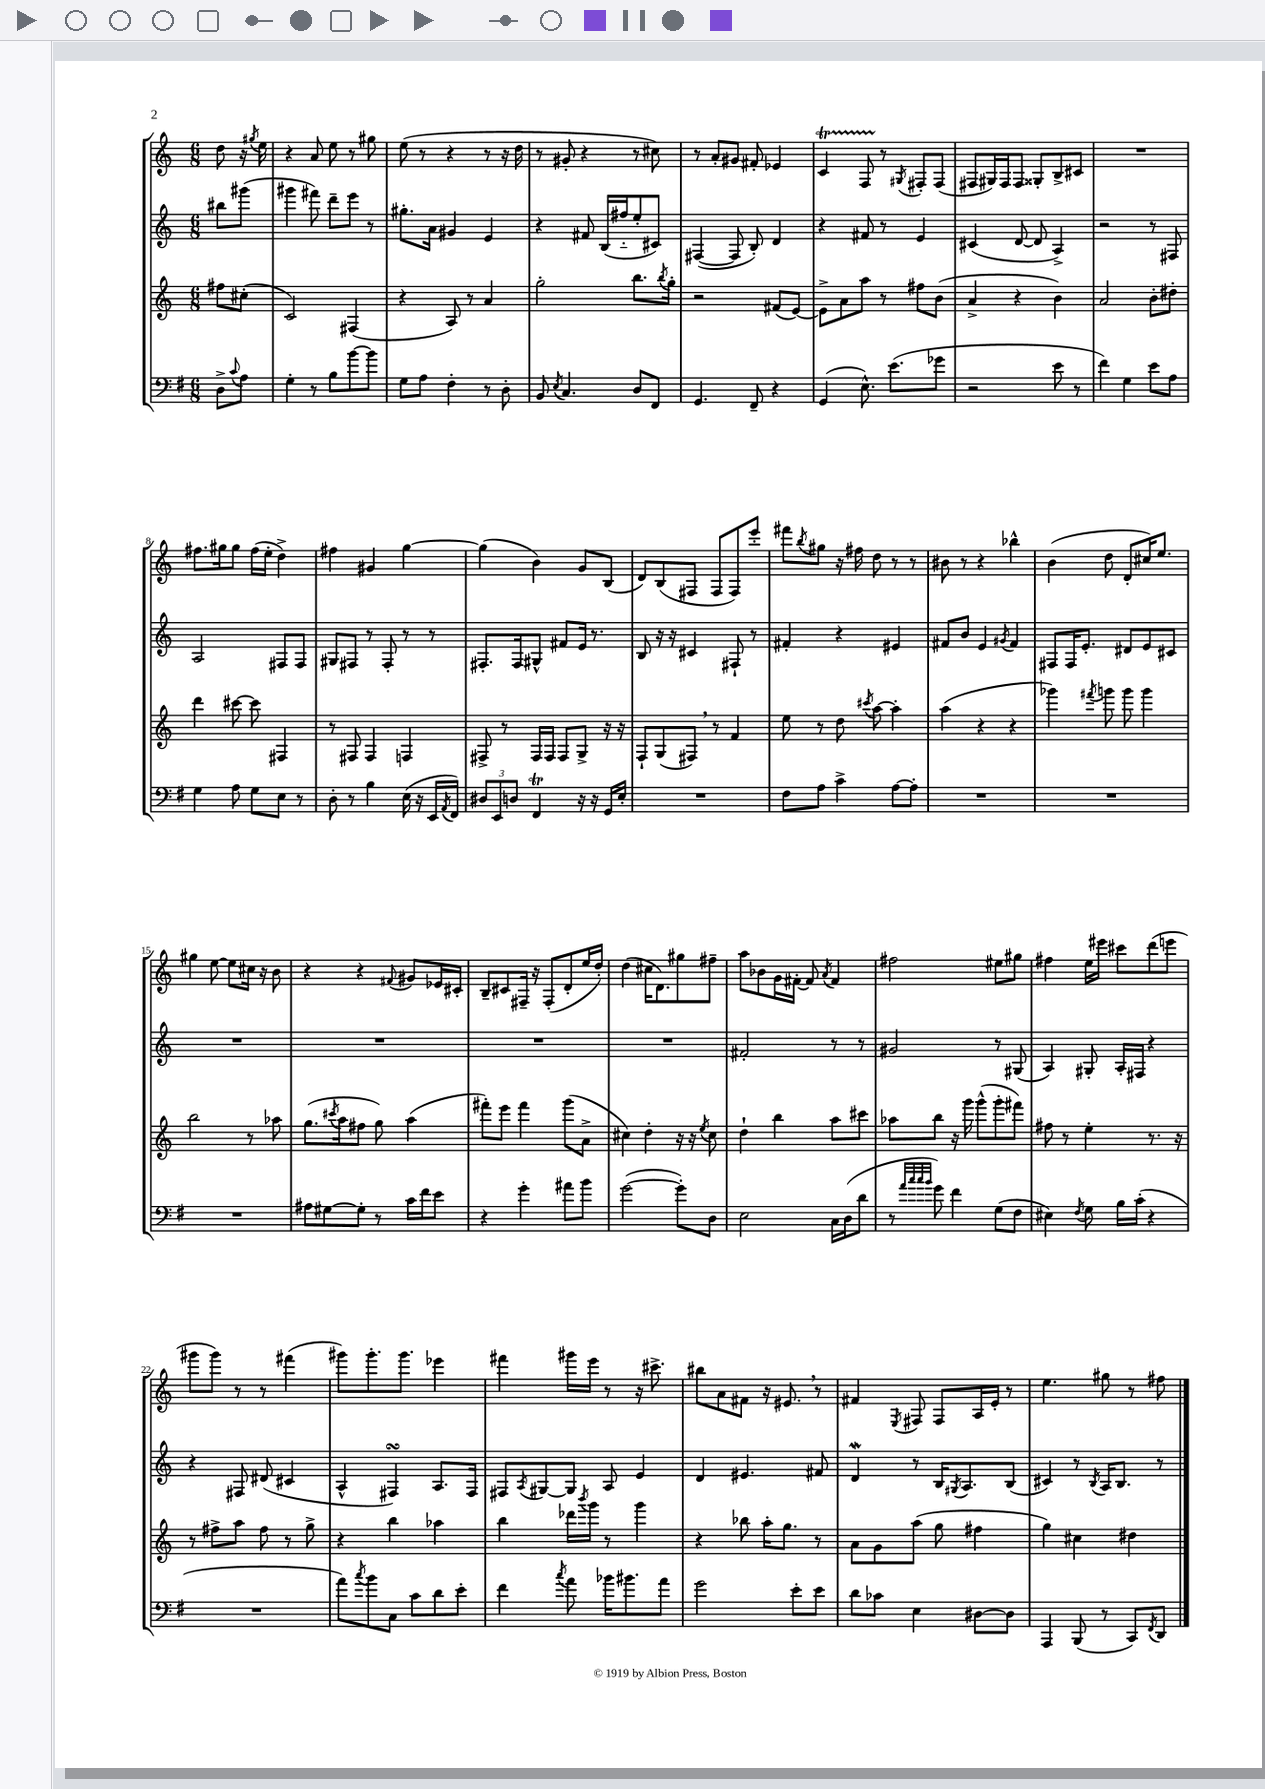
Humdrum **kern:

**kern	**kern	**kern	**kern
*staff4	*staff3	*staff2	*staff1
*clefF4	*clefG2	*clefG2	*clefG2
*k[f#]	*k[]	*k[]	*k[]
*M6/8	*M6/8	*M6/8	*M6/8
8D^	8ff#	8bb#	8dd
8qqc	.	.	.
8A	(8cc#'	(8ggg#	16r
.	.	.	8qgg#
.	.	.	16ee
=	=	=	=
4G'	2c)	4ggg#	4r
8r	.	8fff#)	8a
8B	.	8ddd~	8ee
[8b	(4F#	8eee	8r
8b]	.	8r	8gg#
=	=	=	=
8G	4r	8.gg#'	(8ee
8A	.	.	8r
.	.	16a	.
4F#'	8A)	4g#	4r
.	8r	.	.
8r	4a	4e	8r
8D'	.	.	16r
.	.	.	16dd
=	=	=	=
8BB	2gg'	4r	8r
8qE	.	.	.
4.C	.	.	8g#'
.	.	8f#	4r
.	.	(16B	.
.	.	16ff#'~	.
8D	8.bb	8ee'	8r
8FF#	.	8c#)	8cc#)
.	8qbb	.	.
.	16gg'	.	.
=	=	=	=
4.GG	2r	([4F#	8r
.	.	.	8a'
.	.	8F#]	8g#
8FF#~	.	8B')	8f#'
4r	(8f#	4d	4e-
.	[8e)	.	.
=	=	=	=
(4GG	8e^]	4r	4c
.	8a	.	.
8.E^^)	8aa	8f#	8F
.	8r	8r	8r
(8.e	.	.	.
.	.	.	8qG#
.	8ff#	4e	8F#'
8g-	(8b	.	(8F#
=	=	=	=
2r	4a^	(4c#	8F#
.	.	.	16G#)
.	.	.	16F#
.	4r	[8d	8F#
.	.	8d]	8G##'
8e	4b)	4A^)	8B^
8r	.	.	8c#
=	=	=	=
4f#)	2a	2r	2.r
4G	.	.	.
8e	8b'	8r	.
8A	8dd#'	8F#	.
=	=	=	=
4G	4ddd	2A	8.ff#
.	.	.	16gg#
8A	[8ccc#	.	8gg#
8G	8ccc#]	.	(16ff#
.	.	.	16ee'
8E	4F#	8F#	4dd^)
8r	.	8F#	.
=	=	=	=
8D'	8r	8G#	4ff#
8r	8F#	8F#	.
4B	4F#	8r	4g#
.	.	8F#'	.
(16E	4F	8r	[4gg
16r	.	.	.
16EE	.	8r	.
8qAA	.	.	.
16FF#)	.	.	.
=	=	=	=
12D#	8F#^	8.F#'	(4gg]
12EE	.	.	.
.	8r	.	.
12D	.	.	.
.	.	16F#	.
4FF#	16F#	8G#^^	4b)
.	16F#	.	.
.	8F#	8f#	.
16r	8G^	16e	8g
16r	.	8.r	.
16GG	16r	.	(8B
16E'	16r	.	.
=	=	=	=
2.r	8F`	8B	8d)
.	(8G	16r	(8B
.	.	16r	.
.	8F#)	4c#	8F#
.	8r	.	8F#
.	4f	8F#`	8F#)
.	.	8r	8eee'
=	=	=	=
8F#	8ee	4f#'	8fff#
.	.	.	8qbb
8A	8r	.	8gg#
4c^	8dd	4r	16r
.	.	.	16ff#
.	8qccc#	.	.
.	[8aa	.	8dd
[8A	4aa']	4e#	8r
8A']	.	.	8r
=	=	=	=
2.r	(4aa	8f#	8b#
.	.	8b	8r
.	4r	4e	4r
.	.	8qg#	.
.	4r	4f#	4bb-^^
=	=	=	=
2.r	4ggg-)	8F#	(4b
.	.	16F#	.
.	.	8.e'	.
.	8qfff#	.	.
.	8ggg	.	8dd
.	8ggg	8d#	8d'
.	4ggg	8e	16cc#)
.	.	.	8.ee
.	.	8c#	.
=	=	=	=
2.r	2bb	2.r	4gg#
.	.	.	[8ee
.	.	.	8ee]
.	8r	.	16cc#
.	.	.	16r
.	8aa-	.	8b
=	=	=	=
8A#	(8.gg	2.r	4r
[8G#	.	.	.
.	8qccc#	.	.
.	16aa	.	.
8G#']	8ff#	.	4r
8r	8gg)	.	.
.	.	.	8qqf#
16c	(4aa	.	8g#
16f#	.	.	.
8e	.	.	16e-
.	.	.	16c#'
=	=	=	=
4r	8fff#')	2.r	8B~
.	8eee	.	8c#
4g'	4fff#	.	16F#~
.	.	.	16r
.	.	.	(8F#'
8a#	(8ggg	.	8d'
8b	8a^	.	16ee
.	.	.	16dd')
=	=	=	=
([2g	4cc#)	2.r	(4dd
.	4dd'	.	16cc#
.	.	.	8.d)
8g'])	16r	.	8gg#
.	16r	.	.
.	8qee	.	.
8D	8cc#	.	8ff#~
=	=	=	=
2E	4dd`	2f#'	8aa
.	.	.	8b-
.	4bb	.	16g
.	.	.	[16f#'
.	.	.	8f#]
.	.	.	8qa
16C	8aa	8r	4f#
(16D	.	.	.
8d	8ccc#	8r	.
=	=	=	=
8r	8aa-	2g#	2ff#
32qqa	.	.	.
32qqcc	.	.	.
32qqcc	.	.	.
32qqb	.	.	.
8g)	8bb	.	.
4f#	16r	.	.
.	16ggg	.	.
.	(8ggg^^	.	.
(8G	8ggg'	8r	8ee#
8F#	8fff#)	(8G#	8gg#
=	=	=	=
4E#)	8ff#	4A)	4ff#
.	8r	.	.
8qF#	.	.	.
8G	4ee'	8G#'	16ee
.	.	.	16eee#
16B	.	16A'	8ccc#
(16c'	.	16F#	.
4r	8.r	4r	(8ddd
.	.	.	8eee
.	16r	.	.
=	=	=	=
2.r	8r	4r	8ggg#
.	8ff#^	.	8ggg#)
.	8aa	8F#	8r
.	8ff#	(8d#	8r
.	8r	4c#	(4fff#
.	8gg^	.	.
=	=	=	=
8a)	4r	4A^^	8ggg#)
8qcc	.	.	.
8b	.	.	8.ggg#'
8C	4bb	4F#)	.
.	.	.	8.ggg#
8c	.	.	.
8d	4aa-	8.A	4eee-
8e'	.	.	.
.	.	16F#	.
=	=	=	=
4f#	4bb	8F#	4fff#
.	.	8qA	.
.	.	[8G#	.
8qcc	.	.	.
8a	16ddd-	8G#]	16ggg#
.	8qbbb	.	.
.	16ggg	.	16eee
16b-	8r	8A	8r
8.b#	.	.	.
.	4ggg	4e	16r
.	.	.	8.ccc#^
8a	.	.	.
=	=	=	=
2g	4r	4d	8bb#
.	.	.	8a
.	8bb-	4.e#	8f#
.	16aa'	.	16r
.	8.gg	.	8.e#
8e'	.	.	.
8e	8r	8f#	8r
=	=	=	=
8d	8a	4d	4f#
8c-	8g	.	.
.	.	.	8qE
4E	(8aa	8r	8F#
.	8gg	16B	8F#
.	.	8qG#	.
.	.	8.A	.
[8D#	4ff#	.	16A
.	.	.	16e'
8D#]	.	(8B	8r
=	=	=	=
4AAA	4gg)	4c#)	4.ee
(8BBB	4cc#	8r	.
.	.	8qB	.
8r	.	16A	8gg#
.	.	8.B	.
8CC)	4dd#	.	8r
8qFF#	.	.	.
8DD	.	8r	8ff#
==	==	==	==
*-	*-	*-	*-
